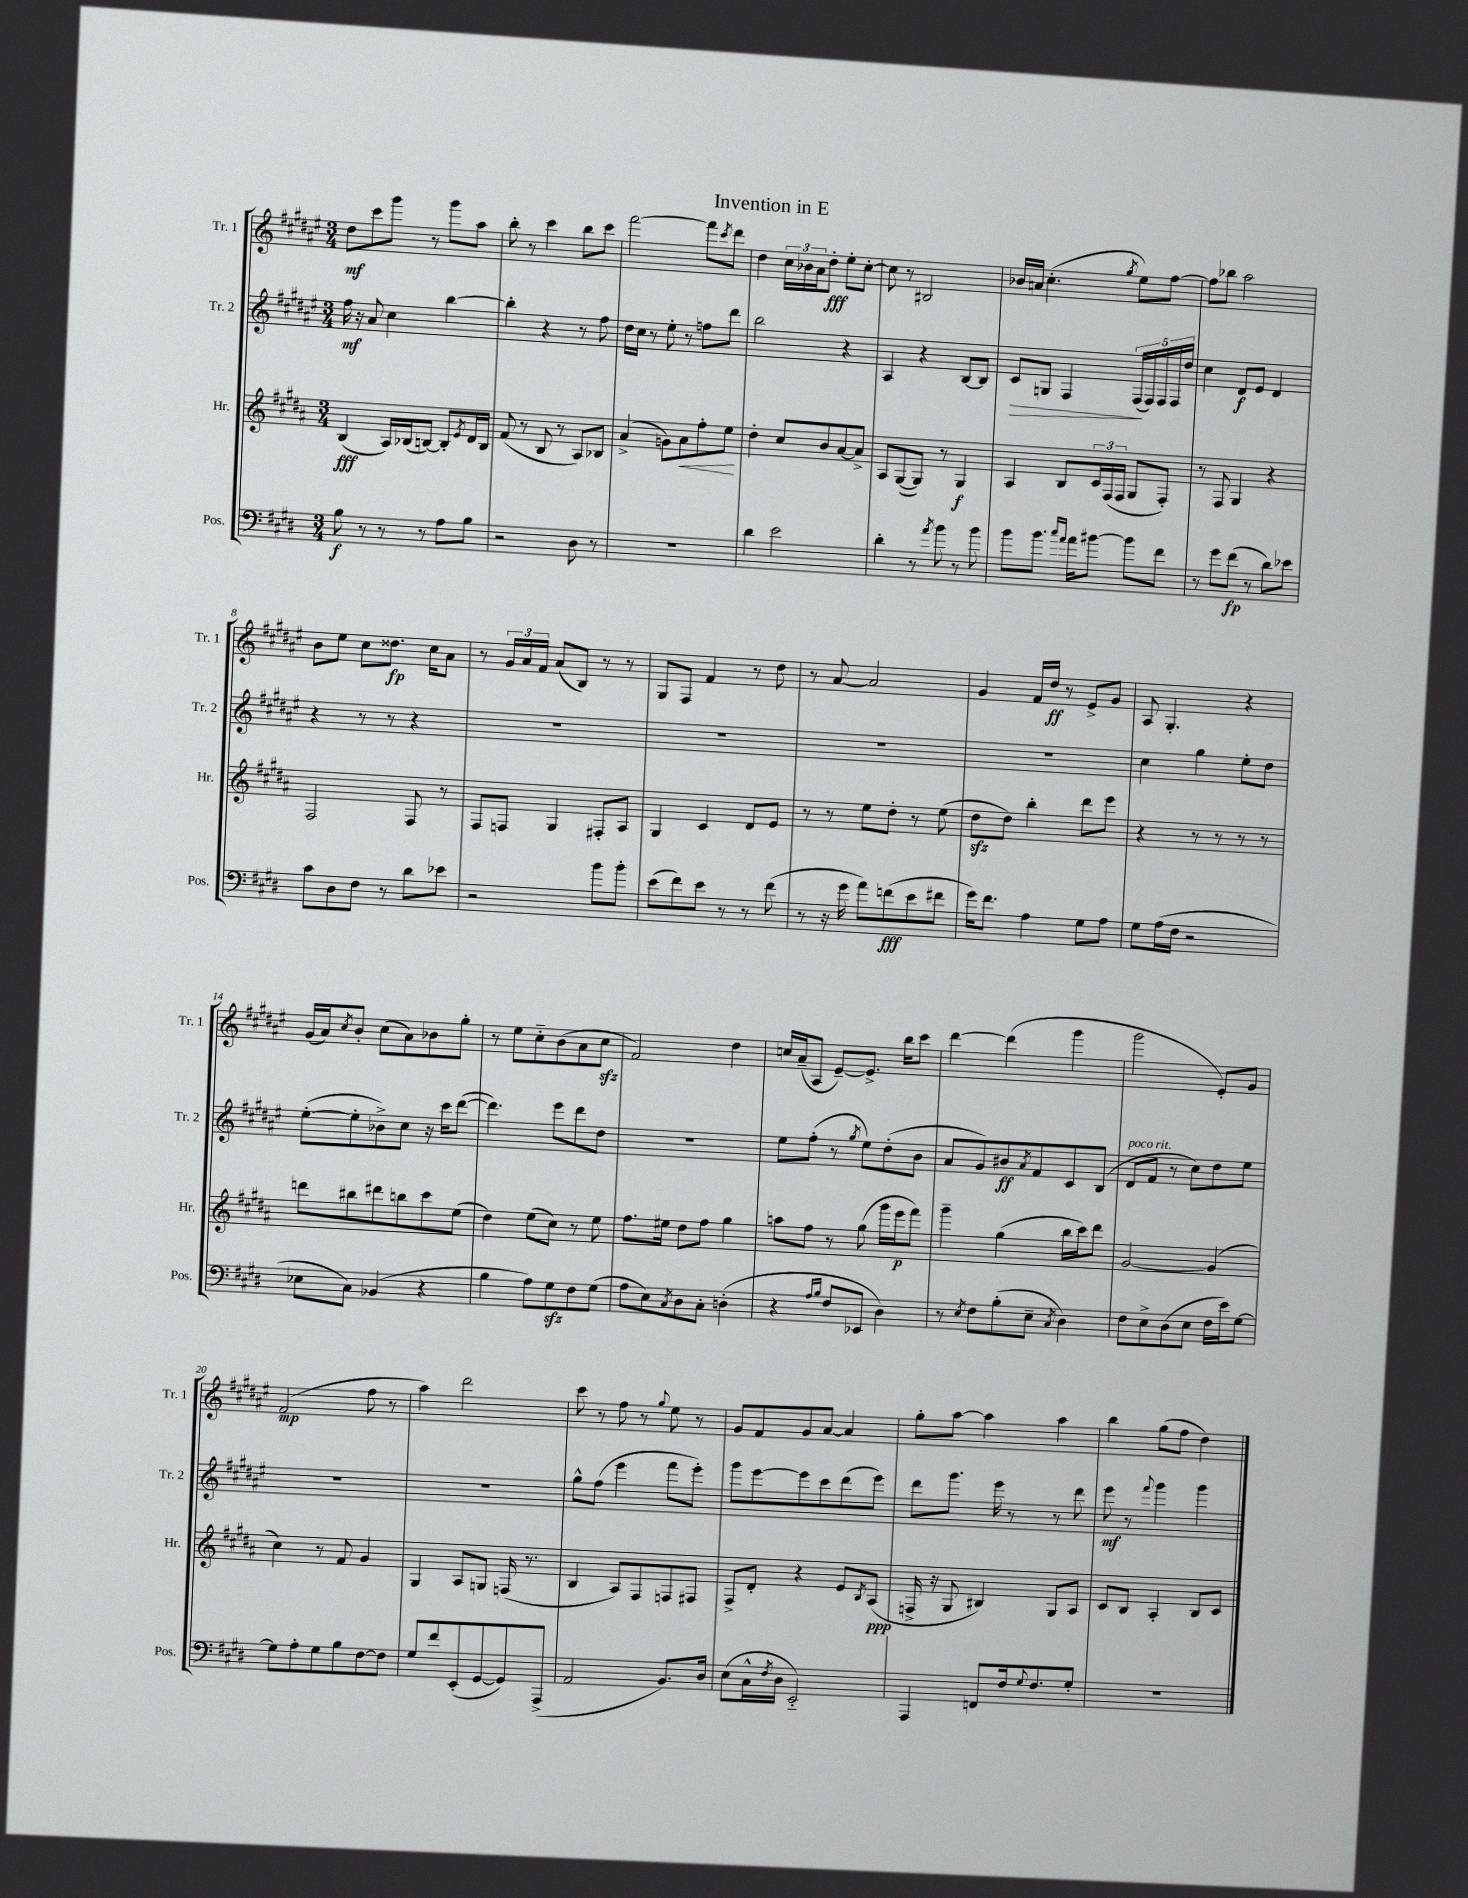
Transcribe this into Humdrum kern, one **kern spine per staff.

**kern	**dynam	**kern	**dynam	**kern	**dynam	**kern	**dynam
*part4	*part4	*part3	*part3	*part2	*part2	*part1	*part1
*staff4	*staff4	*staff3	*staff3	*staff2	*staff2	*staff1	*staff1
*I"Pos.	*	*I"Hr.	*	*I"Tr. 2	*	*I"Tr. 1	*
*I'Pos.	*	*I'Hr.	*	*I'Tr. 2	*	*I'Tr. 1	*
*clefF4	*	*clefG2	*	*clefG2	*	*clefG2	*
*k[f#c#g#d#]	*	*k[f#c#g#d#a#]	*	*k[f#c#g#d#a#e#]	*	*k[f#c#g#d#a#e#]	*
*M3/4	*	*M3/4	*	*M3/4	*	*M3/4	*
=1	=1	=1	=1	=1	=1	=1	=1
8B\	f	(4B/	fff	16ff#\	mf	8dd#\L	mf
.	.	.	.	16r	.	.	.
8r	.	.	.	8a#/	.	8ccc#\	.
8r	.	16A#/LL)	.	4cc#\	.	8ggg#\J	.
.	.	(16B-X/J	.	.	.	.	.
8r	.	[8Bn/J)	.	.	.	8r	.
8A\L	.	8B'/L]	.	[4bb\	.	8ggg#\L	.
.	.	8qe/	.	.	.	.	.
8B\J	.	16d#/L	.	.	.	8aa#\J	.
.	.	16B/JJ	.	.	.	.	.
=2	=2	=2	=2	=2	=2	=2	=2
2r	.	(8f#/	.	4bb'\]	.	8bb'\	.
.	.	8r	.	.	.	8r	.
.	.	8B/	.	4r	.	4ccc#\	.
.	.	8r	.	.	.	.	.
8D#\	.	8A#/L)	.	8r	.	8bb\L	.
8r	.	8B-X/J	.	8ff#\	.	8ccc#\J	.
=3	=3	=3	=3	=3	=3	=3	=3
2.r	.	(4a#^/	.	16dd#\LL	.	[2fff#\	.
.	.	.	.	16cc#\JJ	.	.	.
.	.	.	.	8r	.	.	.
.	.	8gn\L)	.	8ee#'\	.	.	.
!	!	!	!LO:HP:b	!	!	!	!
.	.	8a#\	<	8r	.	.	.
.	.	8ff#'\	.	8ffn\L	.	8fff#\L]	.
.	.	.	.	.	.	8qccc#/	.
.	.	8ee\J	.	8ddd#\J	.	8ddd#\J	.
.	.	.	[	.	.	.	.
=4	=4	=4	=4	=4	=4	=4	=4
4d#\	.	4dd#'\	.	2bb\	.	4dd#\	.
2e\	.	8cc#/L	.	.	.	24cc#\LL	.
.	.	.	.	.	.	24b-X\	.
.	.	.	.	.	.	24a#\J	.
.	.	8b/	.	.	.	8dd#'\J	fff
.	.	[8a#/	.	4r	.	8ee#'\L	.
.	.	8a#^/J]	.	.	.	[8cc#'\J	.
=5	=5	=5	=5	=5	=5	=5	=5
4d#'\	.	8A#/L	.	4A#/	.	8cc#\]	.
.	.	([8G#/	.	.	.	8r	.
8r	.	8G#/J])	.	4r	.	2B#X/	.
8qa/	.	.	.	.	.	.	.
8b\	.	8r	.	.	.	.	.
8r	.	4G#/	f	[8B/L	.	.	.
8b\	.	.	.	8B/J]	.	.	.
=6	=6	=6	=6	=6	=6	=6	=6
!	!	!	!	!	!LO:HP:b	!	!
8b\L	.	4A#/	.	8c#/L	>	16b-X/LL	.
.	.	.	.	.	.	16an/JJ	.
8.b\J	.	.	.	8Gn/J	.	(4.cc#'\	.
.	.	8B/L	.	4F#/	.	.	.
16qqcc#/LL	.	.	.	.	.	.	.
16qqa/JJ	.	.	.	.	.	.	.
16a\KL	.	.	.	.	.	.	.
[8b#X\J	.	24c#/L	.	.	.	.	.
.	.	(24F#/	.	.	.	.	.
.	.	24F#/JJ	.	.	.	.	.
.	.	.	.	.	.	8qgg#/	.
8b#\L]	.	8G#/L	.	(20F#/LL	.	8ee#\L)	.
.	.	.	.	20F#/)	]	.	.
.	.	.	.	20F#/	.	.	.
8f#\J	.	8F#'/J)	.	.	.	[8ff#\J	.
.	.	.	.	20F#/	.	.	.
.	.	.	.	20dd#/JJ	.	.	.
=7	=7	=7	=7	=7	=7	=7	=7
8r	.	8r	.	4cc#\	.	8ff#\L]	.
8g#\L	.	8F#/	.	.	.	8bb-X\J	.
(8f#\J	fp	4G#/	.	8d#/L	f	2aa#\	.
8r	.	.	.	8e#/J	.	.	.
8d#\L)	.	4r	.	4d#/	.	.	.
8e-X\J	.	.	.	.	.	.	.
!!LO:LB:g=z
=8	=8	=8	=8	=8	=8	=8	=8
8c#\L	.	2F#/	.	4r	.	8b\L	.
8D#\	.	.	.	.	.	8ee#\J	.
8F#\J	.	.	.	8r	.	8cc#\L	.
8r	.	.	.	8r	.	8.dd##X\J	fp
8d#\L	.	8F#/	.	4r	.	.	.
.	.	.	.	.	.	16cc#\KL	.
8e-X\J	.	8r	.	.	.	8a#\J	.
=9	=9	=9	=9	=9	=9	=9	=9
2r	.	8F#/L	.	2.r	.	8r	.
.	.	8Fn/J	.	.	.	24g#/LL	.
.	.	.	.	.	.	24a#/	.
.	.	.	.	.	.	24f#/JJ	.
.	.	4G#/	.	.	.	(8a#/L	.
.	.	.	.	.	.	8B/J)	.
8b\L	.	8F#X'/L	.	.	.	8r	.
8b'\J	.	8A#/J	.	.	.	8r	.
=10	=10	=10	=10	=10	=10	=10	=10
(8e\L	.	4G#/	.	2.r	.	8G#/L	.
8f#\)	.	.	.	.	.	8F#/J	.
8e\J	.	4c#/	.	.	.	4f#/	.
8r	.	.	.	.	.	.	.
8r	.	8d#/L	.	.	.	8r	.
(8f#\	.	8e/J	.	.	.	8dd#\	.
=11	=11	=11	=11	=11	=11	=11	=11
8r	.	8r	.	2.r	.	8r	.
16r	.	8r	.	.	.	[8a#/	.
16g#\	.	.	.	.	.	.	.
8a\L)	.	8ee\L	.	.	.	2a#/]	.
(8fn\	fff	8dd#'\J	.	.	.	.	.
8e\	.	8r	.	.	.	.	.
8f#X\J	.	(8ee\	.	.	.	.	.
=12	=12	=12	=12	=12	=12	=12	=12
16g#\KL)	.	8dd#zz\L	.	2.r	.	4g#/	.
8.f#\J	.	.	.	.	.	.	.
.	.	8dd#\J)	.	.	.	.	.
4A\	.	4bb'\	.	.	.	16f#/LL	.
.	.	.	.	.	.	16dd#/JJ	ff
.	.	.	.	.	.	8r	.
8G#\L	.	8ddd#\L	.	.	.	8e#^/L	.
8A\J	.	8eee\J	.	.	.	8g#/J	.
=13	=13	=13	=13	=13	=13	=13	=13
8G#\L	.	4r	.	4cc#\	.	8A#/	.
(16A\L	.	.	.	.	.	4.G#'/	.
16F#\JJ	.	.	.	.	.	.	.
2r	.	8r	.	4gg#\	.	.	.
.	.	8r	.	.	.	.	.
.	.	8r	.	8ee#'\L	.	4r	.
.	.	8r	.	8dd#\J	.	.	.
!!LO:LB:g=z
=14	=14	=14	=14	=14	=14	=14	=14
8E-X\L	.	8dddn\L	.	([8ee#'\L	.	(16g#/LL	.
.	.	.	.	.	.	16a#/J)	.
.	.	.	.	.	.	8qcc#/	.
8C#\J)	.	8bb#X\	.	8ee#'\]	.	8b'/J	.
(4BB-X/	.	8ddd#X\	.	8b-X^\)	.	(8cc#\L	.
.	.	8bbn\	.	8cc#\J	.	8a#\)	.
4r	.	8ccc#\	.	16r	.	8b-X\	.
.	.	.	.	16ccc#\KL	.	.	.
.	.	(8ee\J	.	([8ddd#\J	.	8gg#'\J	.
=15	=15	=15	=15	=15	=15	=15	=15
4B\	.	4dd#\)	.	4.ddd#\])	.	8r	.
.	.	.	.	.	.	8ee#\L	.
8A\L)	.	(8ee\L	.	.	.	8cc#\	.
8G#zz\	.	8cc#\J)	.	8eee#\L	.	(8b\	.
8F#\	.	8r	.	8ddd#\	.	8a#\	.
(8G#\J	.	8ee\	.	8dd#\J	.	8cc#zz\J	.
=16	=16	=16	=16	=16	=16	=16	=16
8A\L	.	8.ff#\L	.	2.r	.	2f#/)	.
8E\)	.	.	.	.	.	.	.
.	.	16ee#X\Jk	.	.	.	.	.
8qC#/	.	.	.	.	.	.	.
8D#\	.	8dd#\L	.	.	.	.	.
8C#'\J	.	8ff#\J	.	.	.	.	.
(4Dn'\	.	4gg#\	.	.	.	4dd#\	.
=17	=17	=17	=17	=17	=17	=17	=17
4r	.	8aan\L	.	8ee#\L	.	16ccn/LL	.
.	.	.	.	.	.	(16a#~/J	.
.	.	8ff#\J	.	(8ff#'\J	.	8A#/J	.
16qqA/LL	.	.	.	.	.	.	.
16qqB/JJ	.	.	.	.	.	.	.
8F#/L	.	8r	.	8r	.	[8e#~/L)	.
.	.	.	.	8qgg#/	.	.	.
8EE-X/J	.	(8gg#\	.	8ee#\L)	.	8.e#^/J]	.
4D#\)	.	16ggg#\LL	.	(8dd#'\	.	.	.
.	.	16eee\J	p	.	.	16bb\KL	.
.	.	8fff#\J)	.	8b\J	.	8ccc#\J	.
=18	=18	=18	=18	=18	=18	=18	=18
8r	.	4ggg#~\	.	8a#/L	.	[4ddd#\	.
8qE/	.	.	.	.	.	.	.
8F#\L	.	.	.	8g#/)	.	.	.
(8B'\	.	(4gg#\	.	8b#X/	ff	(4ddd#\]	.
.	.	.	.	8qa#/	.	.	.
8E~\J	.	.	.	8f#/	.	.	.
8qC#/	.	.	.	.	.	.	.
4D#\)	.	16bb\LL	.	8c#/	.	4ggg#\	.
.	.	16ccc#\J)	.	.	.	.	.
.	.	8ddd#\J	.	(8B/J	.	.	.
=19	=19	=19	=19	=19	=19	=19	=19
!	!	!	!	!LO:TX:a:i:t=poco rit.	!	!	!
8F#\L	.	[2g#/	.	8d#/L	.	2ggg#\	.
8E^\	.	.	.	8f#/J	.	.	.
(8D#\	.	.	.	8r	.	.	.
8E\J	.	.	.	8cc#\L)	.	.	.
16F#\LL	.	(4g#/]	.	8dd#\	.	8e#'/L)	.
16e\J)	.	.	.	.	.	.	.
[8G#\J	.	.	.	8ee#\J	.	8g#/J	.
!!LO:LB:g=z
=20	=20	=20	=20	=20	=20	=20	=20
8G#\L]	.	4cc#\)	.	2.r	.	(2f#/	mp
8A'\	.	.	.	.	.	.	.
8G#\	.	8r	.	.	.	.	.
8B\	.	8f#/	.	.	.	.	.
[8F#\	.	4g#/	.	.	.	8ff#\	.
8F#\J]	.	.	.	.	.	8r	.
=21	=21	=21	=21	=21	=21	=21	=21
8G#/L	.	4G#/	.	2.r	.	4aa#\)	.
8f#/	.	.	.	.	.	.	.
(8EE'/	.	8A#/L	.	.	.	2ddd#\	.
[8GG#/	.	8Gn/J	.	.	.	.	.
8GG#/])	.	(16Fn/	.	.	.	.	.
.	.	8.r	.	.	.	.	.
(8AAA^/J	.	.	.	.	.	.	.
=22	=22	=22	=22	=22	=22	=22	=22
2AA/	.	4B/	.	8gg#^^\L	.	8ccc#\	.
.	.	.	.	(8ff#\J	.	8r	.
.	.	8A#/L)	.	4eee#\	.	8ff#\	.
.	.	8F#/	.	.	.	8r	.
.	.	.	.	.	.	8qqgg#/	.
8.BB/L)	.	8Fn/	.	8fff#\L	.	8ee#\	.
.	.	8F#X/J	.	8eee#'\J)	.	8r	.
16D#/Jk	.	.	.	.	.	.	.
=23	=23	=23	=23	=23	=23	=23	=23
(8E\L	.	8F#^/L	.	8ggg#\L	.	8g#/L	.
16C#^^\L	.	8d#'/J	.	[8eee#\	.	8f#/	.
8qF#/	.	.	.	.	.	.	.
16D#\JJ	.	.	.	.	.	.	.
2EE/)	.	4r	.	8eee#\]	.	8g#/	.
.	.	.	.	8ccc#\	.	[8a#/J	.
.	.	8e/L	.	(8ddd#\	.	4a#/]	.
.	.	8qB/	.	.	.	.	.
.	.	(8A#/J	ppp	8eee#\J)	.	.	.
=24	=24	=24	=24	=24	=24	=24	=24
4AAA/	.	16Fn^/	.	8ddd#\L	.	8gg#'\L	.
.	.	16r	.	.	.	.	.
.	.	8G#/	.	8.ggg#\J	.	[8aa#\J	.
8FFn/L	.	4B#X/)	.	.	.	4aa#\]	.
.	.	.	.	16eee#\	.	.	.
16F#/k	.	.	.	8r	.	.	.
8qqG#/	.	.	.	.	.	.	.
8.F#/	.	.	.	.	.	.	.
.	.	8G#/L	.	8r	.	4aa#\	.
8G#'/J	.	8A#/J	.	8ddd#\	.	.	.
=25	=25	=25	=25	=25	=25	=25	=25
2.r	.	8c#/L	.	8eee#\	mf	4bb\	.
.	.	8B/J	.	8r	.	.	.
.	.	.	.	8qqfff#/	.	.	.
.	.	4A#'/	.	4ggg#\	.	(8gg#\L	.
.	.	.	.	.	.	8ff#\J	.
.	.	8B/L	.	4ggg#\	.	4dd#\)	.
.	.	8c#/J	.	.	.	.	.
==	==	==	==	==	==	==	==
*-	*-	*-	*-	*-	*-	*-	*-
